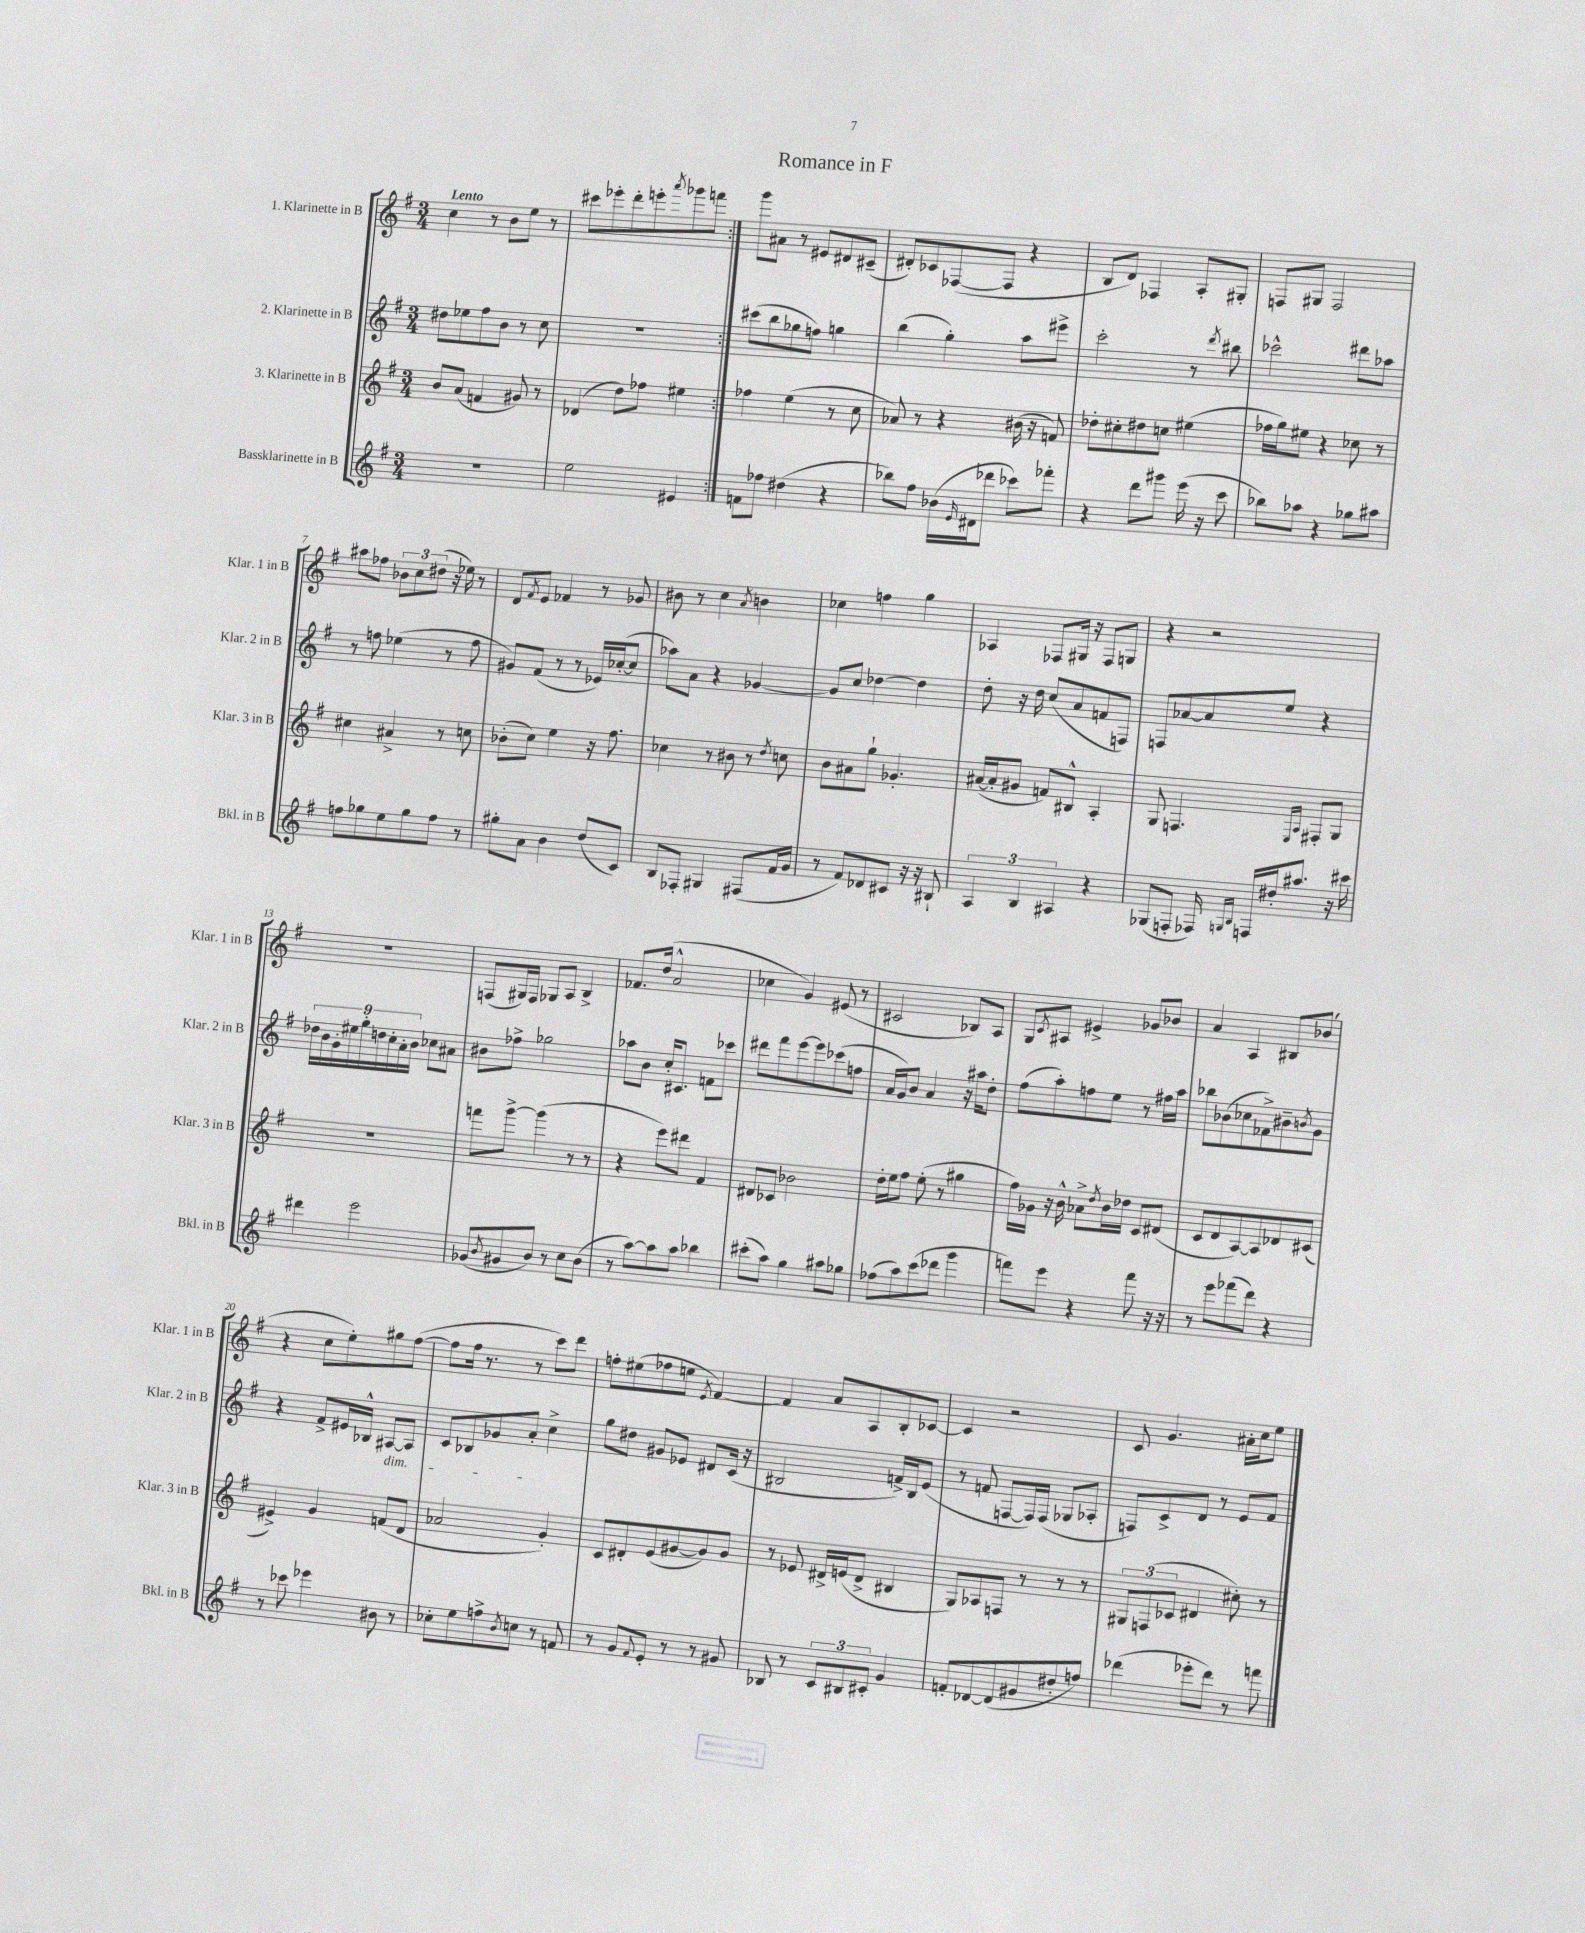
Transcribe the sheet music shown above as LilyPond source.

\header { title = "Romance in F" }
<<
\new StaffGroup <<
\new Staff = "s0" \with { instrumentName = "1. Klarinette in B" shortInstrumentName = "Klar. 1 in B" } {
    \clef treble \key g \major \numericTimeSignature \time 3/4 \tempo "Lento"
    \repeat volta 2 { c''4 r8 b'8 e''8 r8 |
    cis'''8 ees'''8-. d'''8-. e'''8-. \acciaccatura { a'''8 } ges'''8 f'''8 | }
    g'''8 ais'8 r8 eis'8 dis'8 cis'8--( |
    dis'8-.) ces'8 fes8~( fes8 r4 |
    b8 d'8) fes4 a8-. gis8-. |
    f8 gis8 f2 |
    ais''8 fes''8 \tuplet 3/2 { bes'8 c''8 dis''8( } r16 ees''16) r8 |
    d'8 \acciaccatura { fis'8 } e'8 fes'4 r8 ges'8 |
    bis'8 r8 c''4 \acciaccatura { a'8 } b'4 |
    ces''4 f''4 g''4 |
    aes4 fes8 gis16 r16 fes8 g8 |
    r4 r2 |
    R2. |
    f8( gis16) f16 ges8 a8 b4-> |
    fes'8. d''16( a'2-^ |
    ces''4 g'4) eis'8( r8 |
    cis'2 bes8) a8 |
    g8 \acciaccatura { c'8 } ais8 eis'4-> ges'8 bes'8 |
    a'4 a4 bis8 bes'8( |
    r4 c''8 e''8-.) gis''8 fis''8~( |
    fis''8 fis''16 r8. r8 c'''8) d'''8 |
    f''8-. eis''8( fes''8 e''8 \acciaccatura { e'8 } fis'4~) |
    fis'4 a'8 a8 b8-. ces'8~ |
    ces'4 r2 |
    c'8 g'4. ais'16-. c''16 e''8 \bar "|." |
}
\new Staff = "s1" \with { instrumentName = "2. Klarinette in B" shortInstrumentName = "Klar. 2 in B" } {
    \clef treble \key g \major \numericTimeSignature \time 3/4
    \repeat volta 2 { dis''8 ees''8 fis''8 b'8 r8 c''8 |
    R2. | }
    cis'''8( b''8 ges''8 f''8) g''4 |
    b''4( g''4-.) a''8 eis'''8-> |
    c'''2-. r8 \acciaccatura { d'''8 } bis''8 |
    ces'''2-^ dis'''8 aes''8 |
    r8 f''8 ees''4( r8 f''8 |
    gis'8) fis'8( r8 r8 ees'16) ces''16~-.( ces''8 |
    aes''8) a'8 r4 ges'4~ |
    ges'8 c''8 des''4~ des''4 |
    d''8-. r16 d''16 c''8( a'8 f'8 f8) |
    f8 aes'8~ aes'8 e''8 r4 |
    \tuplet 9/8 { des''16 b'16 g'16-. eis''16 g''16-. d''16 c''16-. a'16-. b'16 } ces''8 ais'8 |
    bis'8 fes''8-> ges''2 |
    aes''8 b'8 c''16-. cis'8. f'8 ces'''8 |
    dis'''8 fis'''8 e'''8~ e'''8 ces'''8( f''8 |
    a'16 g'16) b'8 a'4 r16 ais''16 d''8-. |
    fis''8( a''8-.) f''8 e''8 r8 fis''16 a''16 |
    bes''8 bes'8( ces''8 fes'8->) bis'8-- \acciaccatura { b'8 } g'8 |
    r4 fis'8-> eis'16 bes16-^ ais8~\dim ais8 |
    c'8 bes8 ges'8 a'8-.\! c''4-> |
    g''8 dis''8 gis'8 ees'8 dis'8 c'16( r16 |
    bis2 f'16->) bis16 e'8( |
    r8 f'8 f8~ f16) f16( ges8 aes8-. |
    f8) c'8-> d'8 r8 e'8 fis'8 \bar "|." |
}
\new Staff = "s2" \with { instrumentName = "3. Klarinette in B" shortInstrumentName = "Klar. 3 in B" } {
    \clef treble \key g \major \numericTimeSignature \time 3/4
    \repeat volta 2 { b'8 a'8( f'4 gis'8) r8 |
    des'4( d''8) fes''8 eis''4 | }
    fes''4 e''4( r8 c''8 |
    aes'8) r8 r4 bis'16( r16 f'8) |
    des''8-. cis''8-. dis''8 c''8 eis''4( |
    fes''16 g''16) eis''8 r4 ces''8 r8 |
    cis''4 ais'4-> r8 c''8 |
    bes'8-.( c''8) e''4 r16 fis''8. |
    ces''4 r8 bis'8 r8 \acciaccatura { d''8 } c''8 |
    b'8 ais'8 g''8-! ges'4.-. |
    ais'16~( ais'16-. gis'8 f'8) bis8-^ a4-. |
    g8 f4. \grace { e16 a16 } fis8-. g8 |
    R2. |
    f'''8 g'''8~-> g'''4( r8 r8 |
    r4 e'''8) dis'''8 fis'4 |
    dis'8 ces'8 bes'2 |
    d''16-. e''16 fis''8 e''8-.( r8 gis''4 |
    fis''16) ges'16 r16 b'16-^ aes'8-> \acciaccatura { d''8 } b'16 des''16 c'8 dis'8( |
    c'8 d'8 a8~) a8 des'8 cis'8( |
    eis'4->) g'4 f'8( d'8 |
    aes'2 g'4-.) |
    c'8 dis'8-. e'8( gis'8~ gis'8) gis'8 |
    r8 ees'8 dis'16-> e'16( dis'8-> bis4 |
    g8) aes8 f8 r8 r8 r8 |
    \tuplet 3/2 { gis8 f8( ces'8 } dis'4 cis''8-.) r8 \bar "|." |
}
\new Staff = "s3" \with { instrumentName = "Bassklarinette in B" shortInstrumentName = "Bkl. in B" } {
    \clef treble \key g \major \numericTimeSignature \time 3/4
    \repeat volta 2 { R2. |
    e''2 eis'4 | }
    f'8 fes''8 dis''4( r4 |
    bes''8) fis''8 bes'16( \grace { e'16 } dis'16 des'''8 ces'''8) fes'''8-. |
    r4 d'''8 gis'''8 e'''16( r16 c'''8 |
    bes''8) aes''8 r4 ges''8 ais''8 |
    f''8 ges''8 e''8 ges''8 f''8 r8 |
    gis''8-. a'8 b'4 d''8( c'8) |
    b8 fes8-. gis4 fis8( fis'16 g'16 |
    r8 fis'8) des'8 cis'8 r16 r16 bis8-! |
    \tuplet 3/2 { a4 b4 ais4 } r4 |
    ges8( f8-. fes16) \grace { g16 b16 } f16 dis''16-. ais''8. r16 cis'''16 |
    dis'''4 e'''2 |
    ges'8( \acciaccatura { b'8 } gis'8 b'8) r8 c''8 b'8( |
    r8 a''8~) a''8 a''8 bes''4 |
    cis'''8-.( a''8) g''4 ais''8 ges''8 |
    fes''8( a''8) c'''8( des'''8 g'''4 |
    f'''8) e'''8 r4 f'''8 r16 r16 |
    r8 e'''8 fes'''8( d'''8) r4 |
    r8 ces'''8 ees'''4 bis'8 r8 |
    ces''8-. e''8 f''8-> \acciaccatura { b'8 } c''8 r8 f'8 |
    r8 g'8 \appoggiatura { fis'8 } e'8-. r8 r8 gis'8 |
    bes8 r8 \tuplet 3/2 { c'8 bis8 cis'8-. } g'4 |
    f'8-. des'8~ des'8( gis'8 dis''8-. f''8) |
    des'''4( ees'''8-. des'''8) r8 f'''8 \bar "|." |
}
>>
>>
